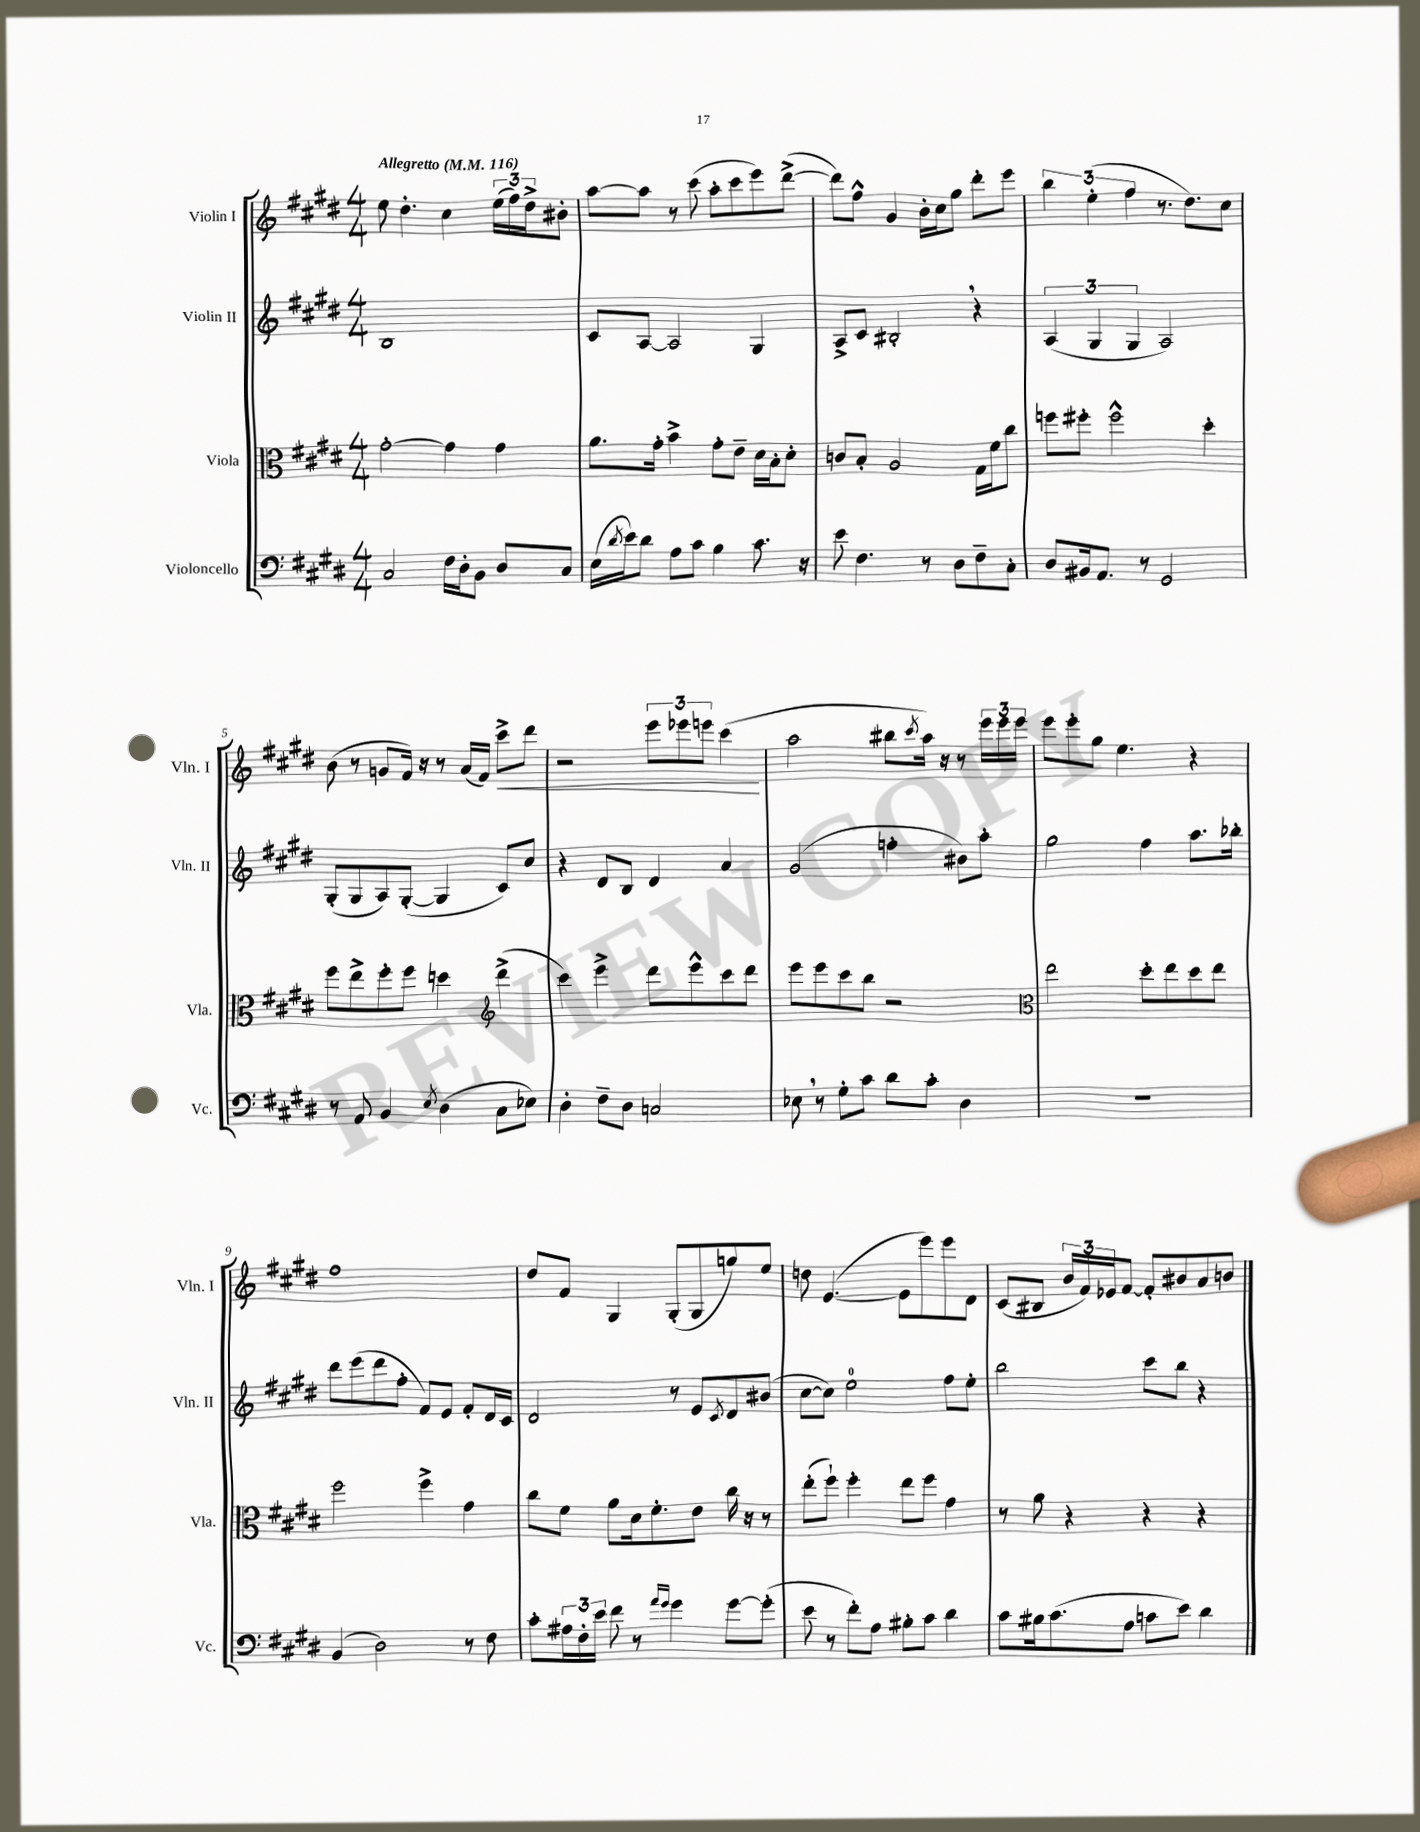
<<
\new StaffGroup <<
\new Staff = "s0" \with { instrumentName = "Violin I" shortInstrumentName = "Vln. I" } {
    \clef treble \key e \major \numericTimeSignature \time 4/4 \tempo "Allegretto" 4 = 116
    e''8 dis''4.-. cis''4 \tuplet 3/2 { e''16( fis''16) dis''16-> } bis'8-. |
    a''8~ a''8 r8 cis'''8( a''8-. cis'''8 e'''8) dis'''8~->( |
    dis'''8) fis''8-^ gis'4 b'16-. cis''16 gis''8 dis'''8-. e'''8 |
    \tuplet 3/2 { b''4 e''4-.( fis''4 } r8. dis''8.) cis''8 |
    b'8( r8 g'8 fis'16) r16 r8 a'16( fis'16) cis'''8->\< dis'''8 |
    r2 \tuplet 3/2 { e'''8 ees'''8 e'''8 } cis'''4\!( |
    a''2 bis''8 \acciaccatura { cis'''8 } a''16) r16 r8 \tuplet 3/2 { e'''16 e'''16 e'''16 } |
    e'''8 e'''8-. gis''8 e''4. r4 |
    fis''1 |
    dis''8 fis'8 gis4 gis8-.( gis8 g''8) e''8 |
    d''8 e'4.~( e'8 e'''8) e'''8 dis'8 |
    cis'8( bis8 \tuplet 3/2 { b'16 fis'16) ees'16 } fis'8~ fis'8-. bis'8 a'8 b'8 \bar "|." |
}
\new Staff = "s1" \with { instrumentName = "Violin II" shortInstrumentName = "Vln. II" } {
    \clef treble \key e \major \numericTimeSignature \time 4/4
    b1 |
    cis'8 a8~ a2 gis4 |
    a8-> cis'8 bis2-. \breathe r4 |
    \tuplet 3/2 { a4( gis4 gis4 } a2) |
    gis8-.( gis8 a8) gis8~-.( gis4 cis'8) cis''8 |
    r4 dis'8 b8 dis'4 a'4 |
    gis'2( f''4-. bis'8) a''8-. |
    gis''2 fis''4 a''8. bes''16-. |
    dis'''8 e'''8( dis'''8 fis''8-. fis'8) e'8 fis'8-. dis'16 cis'16 |
    dis'2 r8 e'8 \acciaccatura { cis'8 } dis'8 bis'8( |
    cis''8~ cis''8) e''2-0 fis''8 e''8-. |
    b''2 cis'''8 b''8 r4 \bar "|." |
}
\new Staff = "s2" \with { instrumentName = "Viola" shortInstrumentName = "Vla." } {
    \clef alto \key e \major \numericTimeSignature \time 4/4
    gis'2~-. gis'4 gis'4 |
    a'8. gis'16-. b'4-> gis'8-. e'8-- dis'16 b16-. dis'8-. |
    c'8 b8-. a2 gis16 fis'16 cis''8 |
    f''8 fis''8-. fis''2-^ dis''4-. |
    fis''8 e''8-> fis''8-. fis''8 d''4 \clef treble dis'''4->( |
    cis'''4) e'''4-> dis'''8 e'''8-^ cis'''8 dis'''8 |
    e'''8 e'''8 cis'''8 b''8 r2 |
    \clef alto e''2 dis''8-. e''8 dis''8 e''8 |
    fis''2 fis''4-> gis'4 |
    cis''8 fis'8 a'8 dis'16 fis'8.-. e'8 cis''16 r16 r8 |
    e''8-.( fis''8-!) fis''4-. e''8 fis''8 gis'4 |
    r8 a'8 r4 r4 r4 \bar "|." |
}
\new Staff = "s3" \with { instrumentName = "Violoncello" shortInstrumentName = "Vc." } {
    \clef bass \key e \major \numericTimeSignature \time 4/4
    cis2 fis16 dis16-. b,8 dis8 cis8 |
    e16( \acciaccatura { dis'8 } e'16) dis'8 a8 cis'8 b4 cis'8. r16 |
    e'8 fis4. r8 dis8 fis8-- cis8-. |
    dis8 bis,16 a,8. r8 gis,2 |
    r8 a,8 b,4 \acciaccatura { e8 } dis4( cis8 ees8) |
    dis4-. fis8-- dis8 c2 |
    ees8 \breathe r8 gis8-. cis'8 dis'8 cis'8-. dis4 |
    R1 |
    b,4( dis2) r8 fis8 |
    cis'8-. \tuplet 3/2 { ais16 fis16-. e'16 } fis'8 r8 \grace { a'16 gis'16 } gis'4 gis'8~ gis'8-.( |
    e'8 r8 fis'8-.) a8 bis8-. cis'8 dis'4 |
    cis'8 bis16 cis'8.( a8 c'8 e'8) dis'4 \bar "|." |
}
>>
>>
